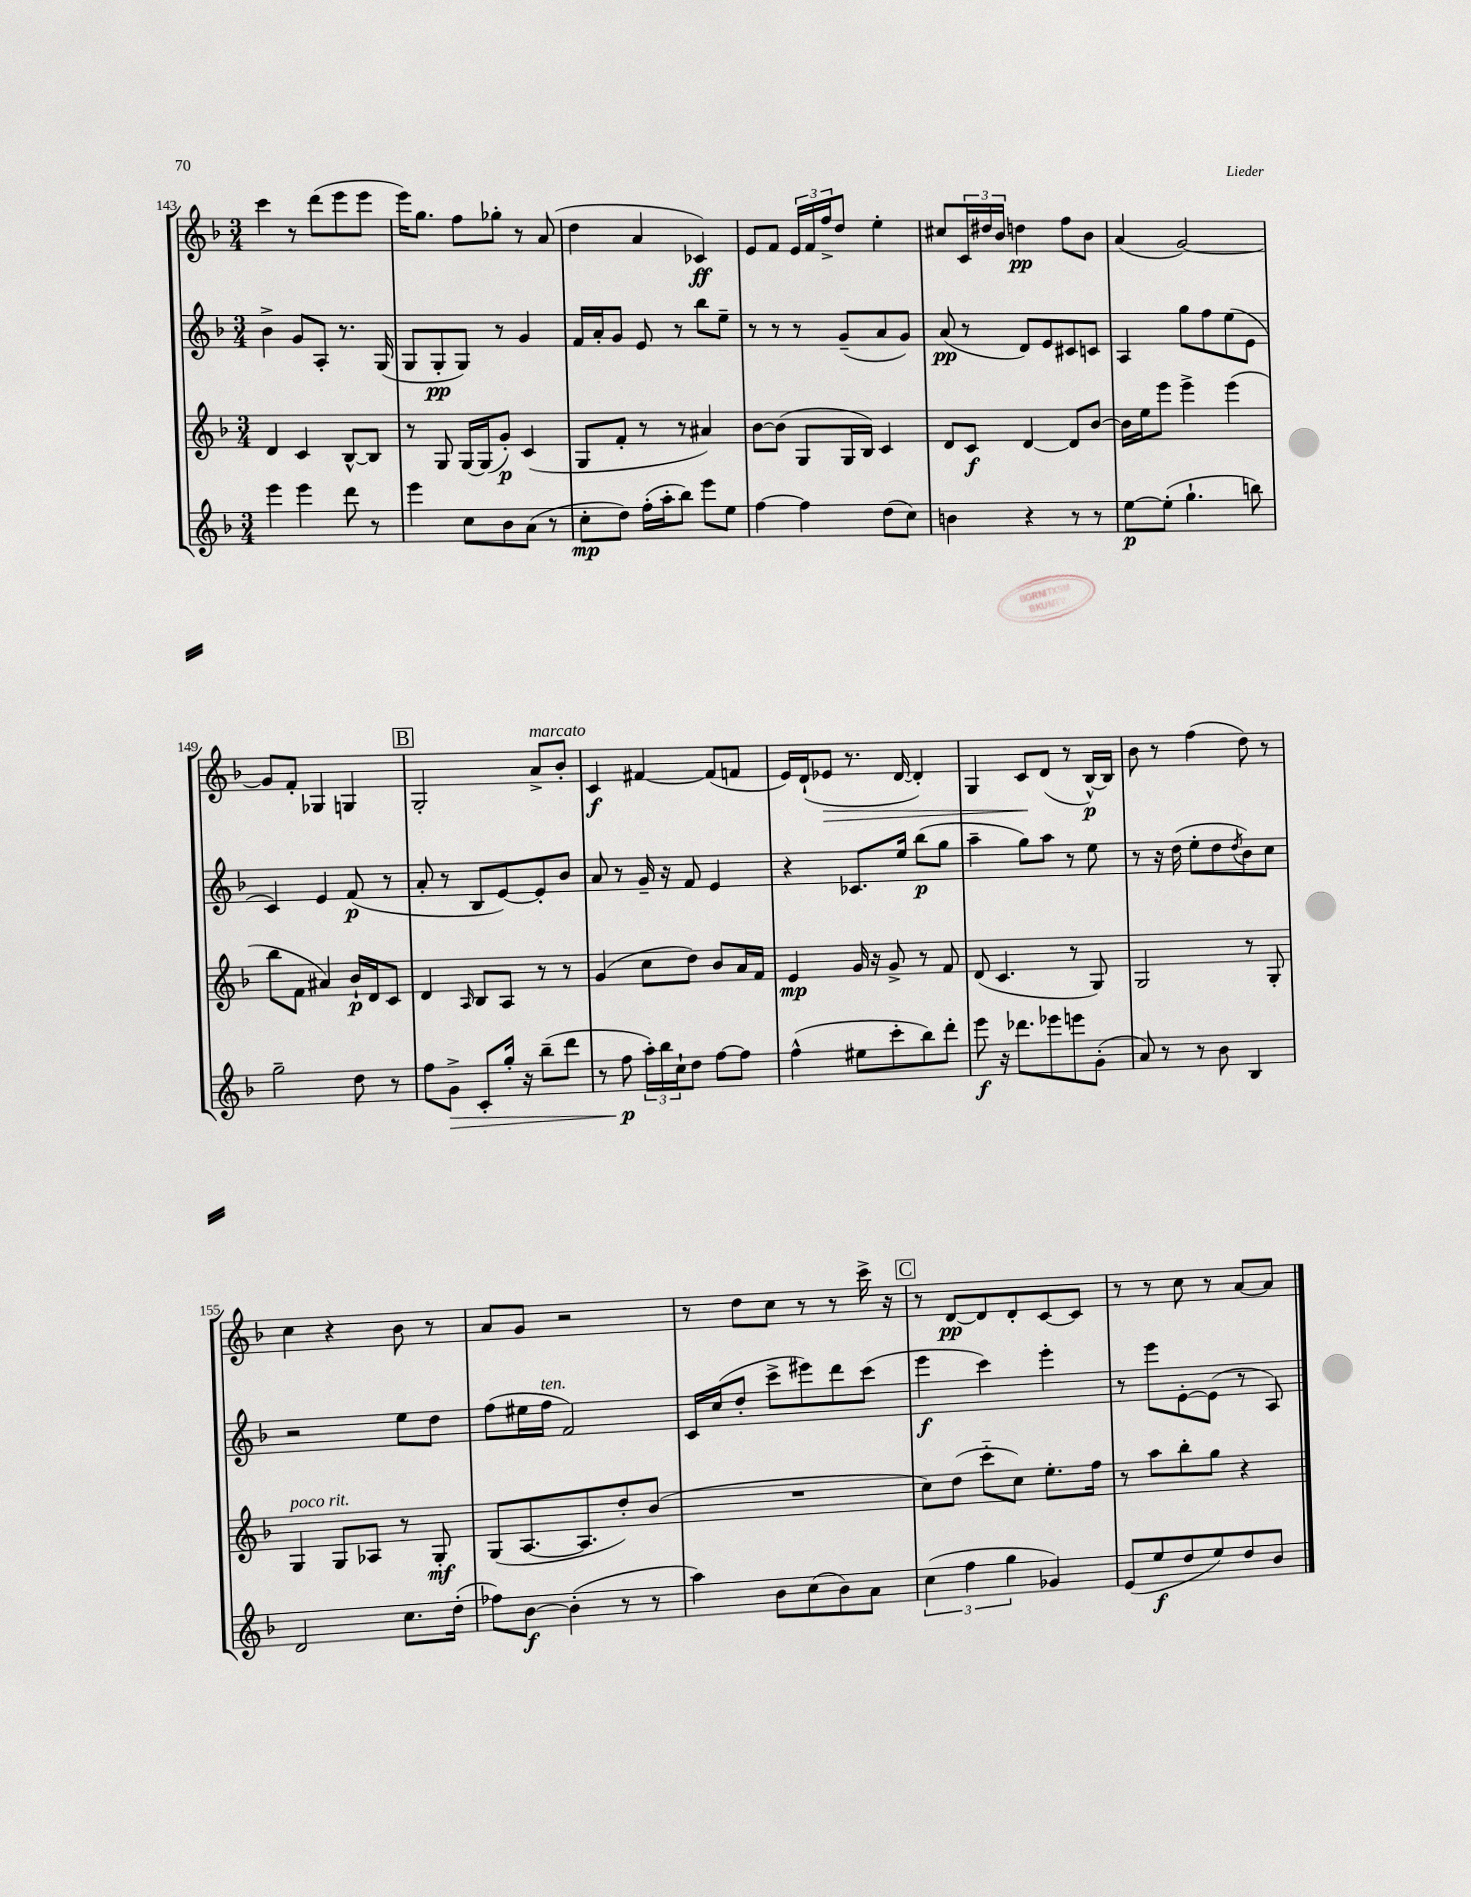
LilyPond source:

<<
\new StaffGroup <<
\new Staff = "s0" {
    \clef treble \key f \major \numericTimeSignature \time 3/4
    c'''4 r8 d'''8( e'''8 e'''8 |
    e'''16) g''8. f''8 ges''8-. r8 a'8( |
    d''4 a'4 ces'4\ff) |
    e'8 f'8 \tuplet 3/2 { e'16 f'16 f''16-> } d''8 e''4-. |
    cis''8 \tuplet 3/2 { c'16 dis''16 bes'16 } d''4\pp f''8 bes'8 |
    a'4( g'2~) |
    g'8 f'8-. ges4 g4 |
    \mark \markup { \box "B" } g2-. a'8->^\markup { \italic "marcato" } bes'8-. |
    c'4\f fis'4~ fis'8( f'8 |
    e'16) d'16-!( ees'8\> r8. d'16~ d'4-.) |
    g4 c'8\! d'8( r8 bes16~-^\p) bes16 |
    bes'8 r8 f''4( d''8) r8 |
    c''4 r4 bes'8 r8 |
    a'8 g'8 r2 |
    r8 d''8 c''8 r8 r8 c'''16-> r16 |
    \mark \markup { \box "C" } r8 d'8~\pp d'8 d'8-. c'8~ c'8 |
    r8 r8 c''8 r8 a'8~ a'8 \bar "|." |
}
\new Staff = "s1" {
    \clef treble \key f \major \numericTimeSignature \time 3/4
    bes'4-> g'8 a8-. r8. g16( |
    g8 g8-.\pp g8) r8 g'4 |
    f'16 a'16-. g'8 e'8 r8 bes''8 e''8-- |
    r8 r8 r8 g'8--( a'8 g'8) |
    a'8\pp( r8 d'8) e'8 cis'8 c'8 |
    a4 g''8 f''8 e''8( e'8 |
    c'4) e'4 f'8\p( r8 |
    \mark \markup { \box "B" } a'8-. r8 bes8 e'8~) e'8-. bes'8 |
    a'8 r8 g'16-- r16 f'8 e'4 |
    r4 ces'8. e''16 bes''8\p( g''8 |
    a''4-- g''8) a''8 r8 e''8 |
    r8 r16 d''16( e''8-. d''8 \acciaccatura { d''8 } bes'8) c''8 |
    r2 e''8 d''8 |
    f''8( eis''16 f''16^\markup { \italic "ten." } f'2) |
    c'16 c''16( d''8-. c'''8-> eis'''8) d'''8 c'''8( |
    \mark \markup { \box "C" } e'''4\f c'''4) e'''4-. |
    r8 e'''8 e'8~-. e'8( r8 a8) \bar "|." |
}
\new Staff = "s2" {
    \clef treble \key f \major \numericTimeSignature \time 3/4
    d'4 c'4 bes8~-^ bes8 |
    r8 g8 g16~ g16( g'8-.\p) c'4( |
    g8 f'8-. r8 r8 ais'4) |
    bes'8~ bes'8( g8 g16 bes16) c'4 |
    d'8 c'8\f d'4~ d'8 bes'8~ |
    bes'16 e''16 e'''8 e'''4-> e'''4( |
    bes''8 f'8 ais'4) bes'16-!\p d'16 c'8 |
    \mark \markup { \box "B" } d'4 \grace { a16 } bes8 a8 r8 r8 |
    g'4( c''8 d''8) bes'8 a'16 f'16 |
    e'4\mp g'16 r16 g'8-> r8 f'8 |
    d'8( c'4. r8 g8) |
    g2 r8 g8-. |
    g4^\markup { \italic "poco rit." } g8 aes8 r8 g8-.\mf |
    g8( a8.~ a8. d''8-.) bes'8( |
    R2. |
    \mark \markup { \box "C" } c''8) d''8( c'''8-_ c''8) e''8.-. f''16 |
    r8 a''8 bes''8-. g''8 r4 \bar "|." |
}
\new Staff = "s3" {
    \clef treble \key f \major \numericTimeSignature \time 3/4
    e'''4 e'''4 d'''8 r8 |
    e'''4 c''8 bes'8 a'8( r8 |
    c''8-.\mp d''8) f''16-.( a''16-. bes''8) e'''8 e''8 |
    f''4~ f''4 d''8( c''8) |
    b'4 r4 r8 r8 |
    e''8~\p e''8-.( g''4.-! b''8) |
    g''2-- d''8 r8 |
    \mark \markup { \box "B" } f''8 g'8->\> c'8-. g''16-. r16 bes''8--( d'''8 |
    r8 f''8\p\! \tuplet 3/2 { a''16-.) bes''16 c''16-! } d''8 f''8~ f''8 |
    f''4-^( eis''8 c'''8-. bes''8) d'''8-. |
    e'''8\f r16 des'''8. ees'''8 e'''8 g'8-.( |
    a'8) r8 r8 bes'8 bes4 |
    d'2 c''8. d''16-.( |
    fes''8) bes'8~\f bes'4-.( r8 r8 |
    a''4) bes'8 c''8( bes'8) a'8 |
    \mark \markup { \box "C" } \tuplet 3/2 { c''4( f''4 g''4 } ges'4) |
    e'8( e''8\f d''8 e''8) d''8 bes'8 \bar "|." |
}
>>
>>
\layout { \context { \Score currentBarNumber = #143 } }
